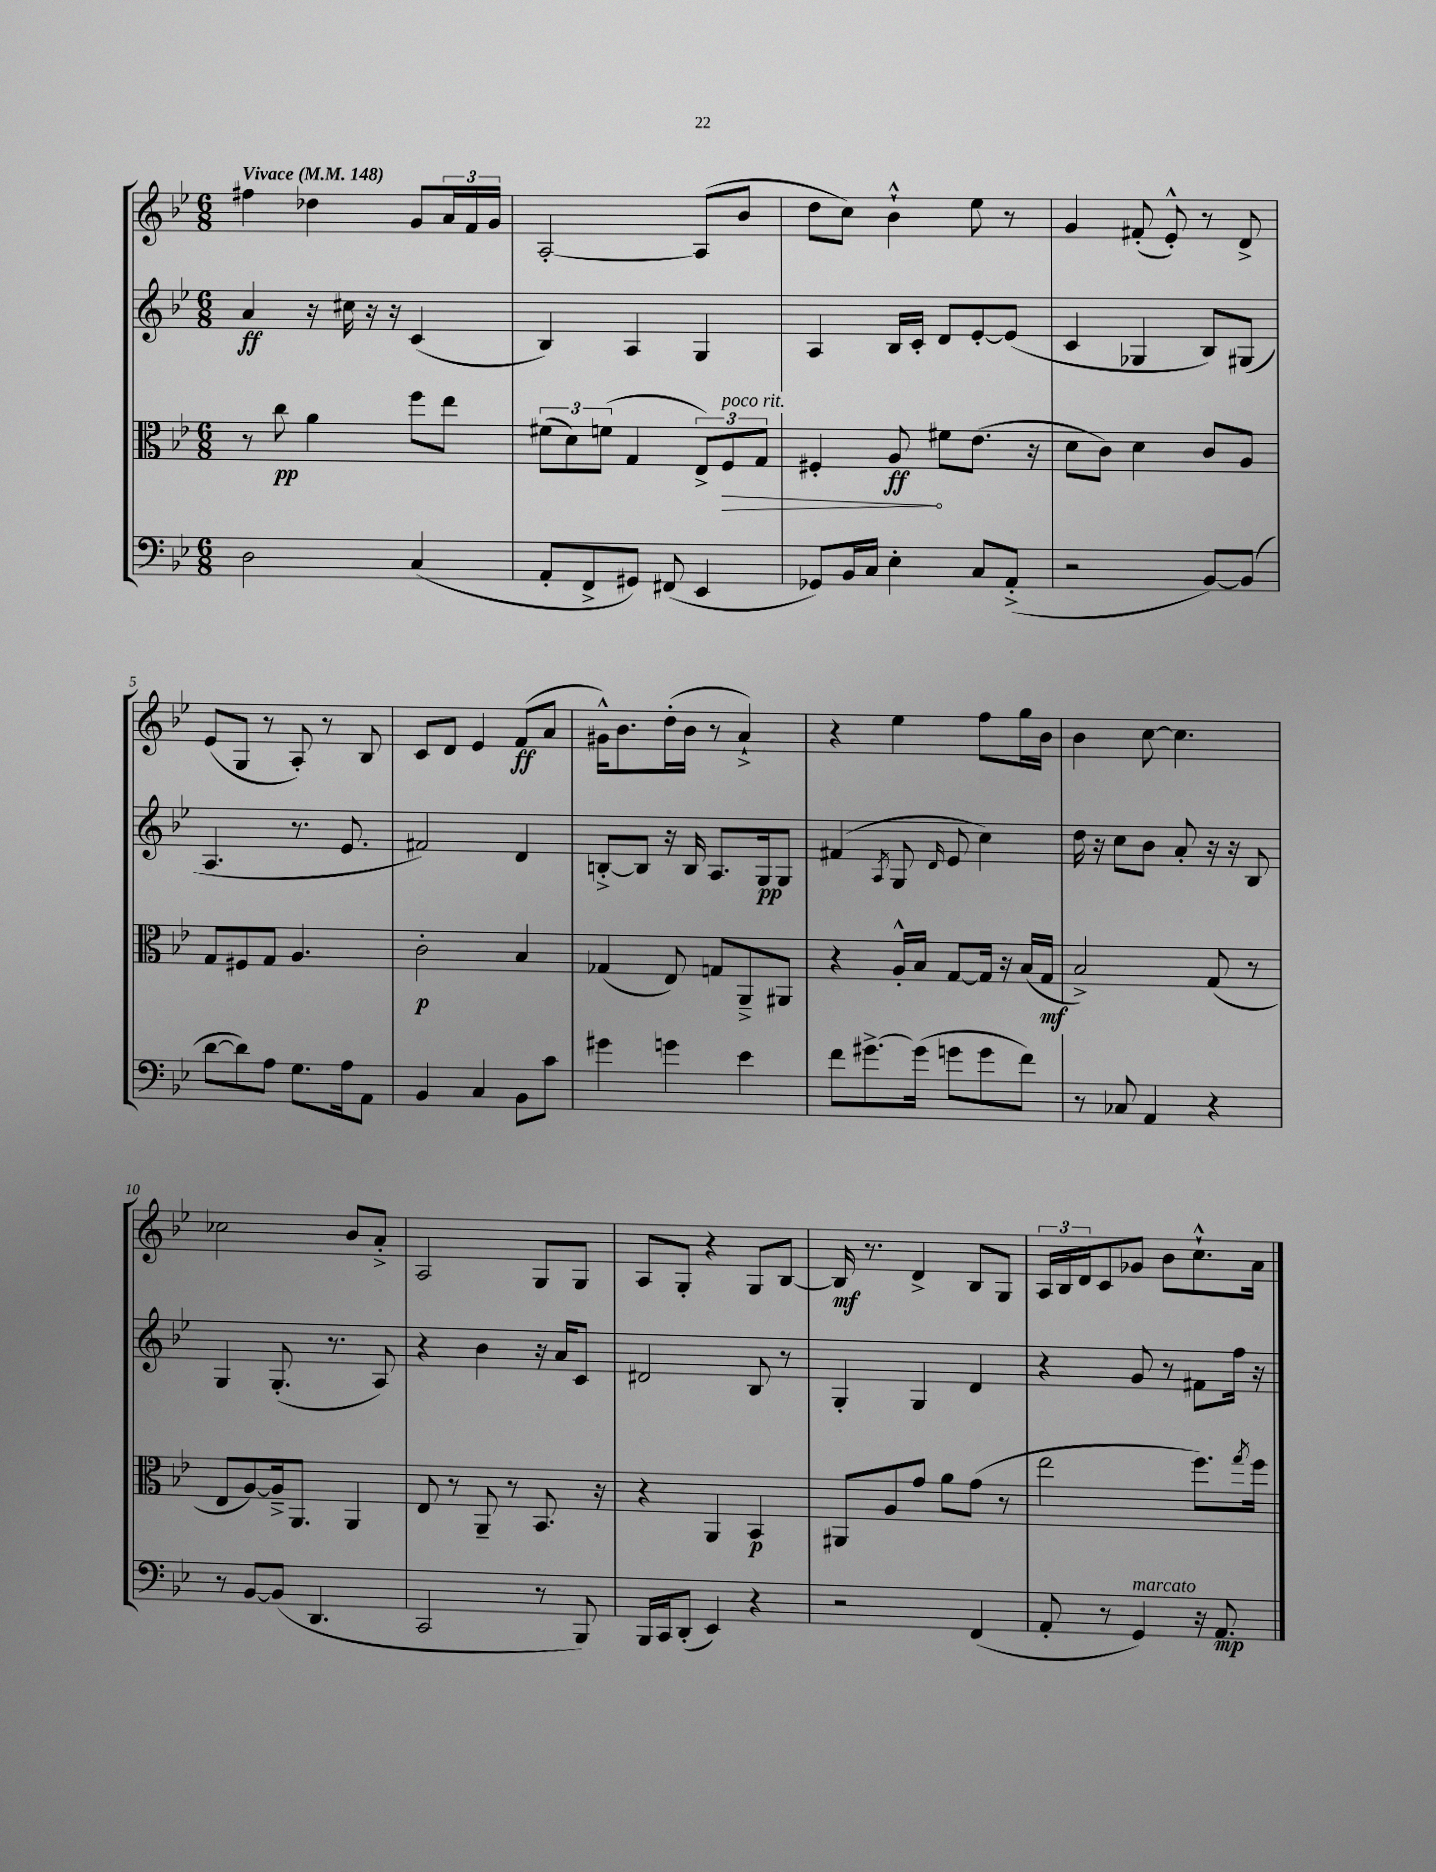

**kern	**kern	**kern	**kern
*staff4	*staff3	*staff2	*staff1
*clefF4	*clefC3	*clefG2	*clefG2
*k[b-e-]	*k[b-e-]	*k[b-e-]	*k[b-e-]
*M6/8	*M6/8	*M6/8	*M6/8
*MM148	*MM148	*MM148	*MM148
2D	8r	4a	4ff#
.	8cc	.	.
.	4a	16r	4dd-
.	.	16cc#	.
.	.	16r	.
.	.	16r	.
(4C	8ff	(4c	8g
.	8ee-	.	24a
.	.	.	24f
.	.	.	24g
=	=	=	=
8AA'	(12f#	4B-)	[2A'
.	12d)	.	.
8FF^	.	.	.
.	(12f	.	.
8GG#)	4G	4A	.
(8FF#	.	.	.
4EE-	12E-^)	4G	(8A]
.	12F	.	.
.	.	.	8b-
.	12G	.	.
=	=	=	=
8GG-)	4F#'	4A	8dd
16BB-	.	.	8cc)
16C	.	.	.
4E-'	8A	16B-	4b-`^^
.	.	16c'	.
.	8f#	8d	.
8C	(8.e-	[8e-'	8ee-
(8AA'^	.	(8e-]	8r
.	16r	.	.
=	=	=	=
2r	8d	4c	4g
.	8c)	.	.
.	4d	4G-	(8f#'
.	.	.	8e-'^^)
[8BB-)	8c	8B-)	8r
(8BB-]	8A	(8G#	8d^
=	=	=	=
[8d	8G	4.A	(8e-
8d])	8F#	.	8G
8A	8G	.	8r
8.G	4.A	8.r	8A')
.	.	.	8r
16A	.	8.e-	.
8AA	.	.	8B-
=	=	=	=
4BB-	2c'	2f#)	8c
.	.	.	8d
4C	.	.	4e-
8BB-	4B-	4d	(8f
8c	.	.	8a
=	=	=	=
4g#	(4G-	[8B'^	16g#^^)
.	.	.	8.b-
.	.	8B]	.
4g	8E-)	16r	(16dd'
.	.	16B	16b-
.	8G	8.A	8r
4e-	8AA~^	.	4a`^)
.	.	16G	.
.	8AA#	8G	.
=	=	=	=
8f	4r	(4f#	4r
[8.g#^	.	.	.
.	.	8qA	.
.	16A'^^	8G	4ee-
(16g#]	16B-	.	.
.	.	16qqd	.
8g	[8G	8e-	.
8g	16G]	4cc)	8ff
.	16r	.	.
8f)	(16B-	.	16gg
.	16G	.	16b-
=	=	=	=
8r	2B-^)	16dd	4b-
.	.	16r	.
8C-	.	8cc	.
4AA	.	8b-	[8cc
.	.	8a'	4.cc]
4r	(8G	16r	.
.	.	16r	.
.	8r	8B-	.
=	=	=	=
8r	8E-	4G	2cc-
[8BB-	[8A)	.	.
(8BB-]	16A~^]	(8.G'	.
.	8.AA	.	.
4.DD	.	.	.
.	.	8.r	.
.	4AA	.	8b-
.	.	8A)	8a'^
=	=	=	=
2CC	8E-	4r	2A
.	8r	.	.
.	8AA~	4b-	.
.	8r	.	.
8r	8.BB-	16r	8G
.	.	16a	.
8BBB-)	.	8c	8G
.	16r	.	.
=	=	=	=
16BBB-	4r	2d#	8A
16CC	.	.	.
(8DD'	.	.	8G'
4EE-)	4AA	.	4r
4r	4BB-	8B-	8G
.	.	8r	[8B-
=	=	=	=
2r	8AA#	4G'	16B-]
.	.	.	8.r
.	8A	.	.
.	8g	4G	4d^
.	8a	.	.
(4FF	(8g	4d	8B-
.	8r	.	8G
=	=	=	=
8AA'	2ee-	4r	24A
.	.	.	24B-
.	.	.	24d
8r	.	.	8c
4GG)	.	8g	8g-
.	.	8r	8b-
16r	8.ff)	8f#	8.cc`^^
8.AA	.	.	.
.	.	16ff	.
.	8qgg	.	.
.	16ff	16r	16a
==	==	==	==
*-	*-	*-	*-
